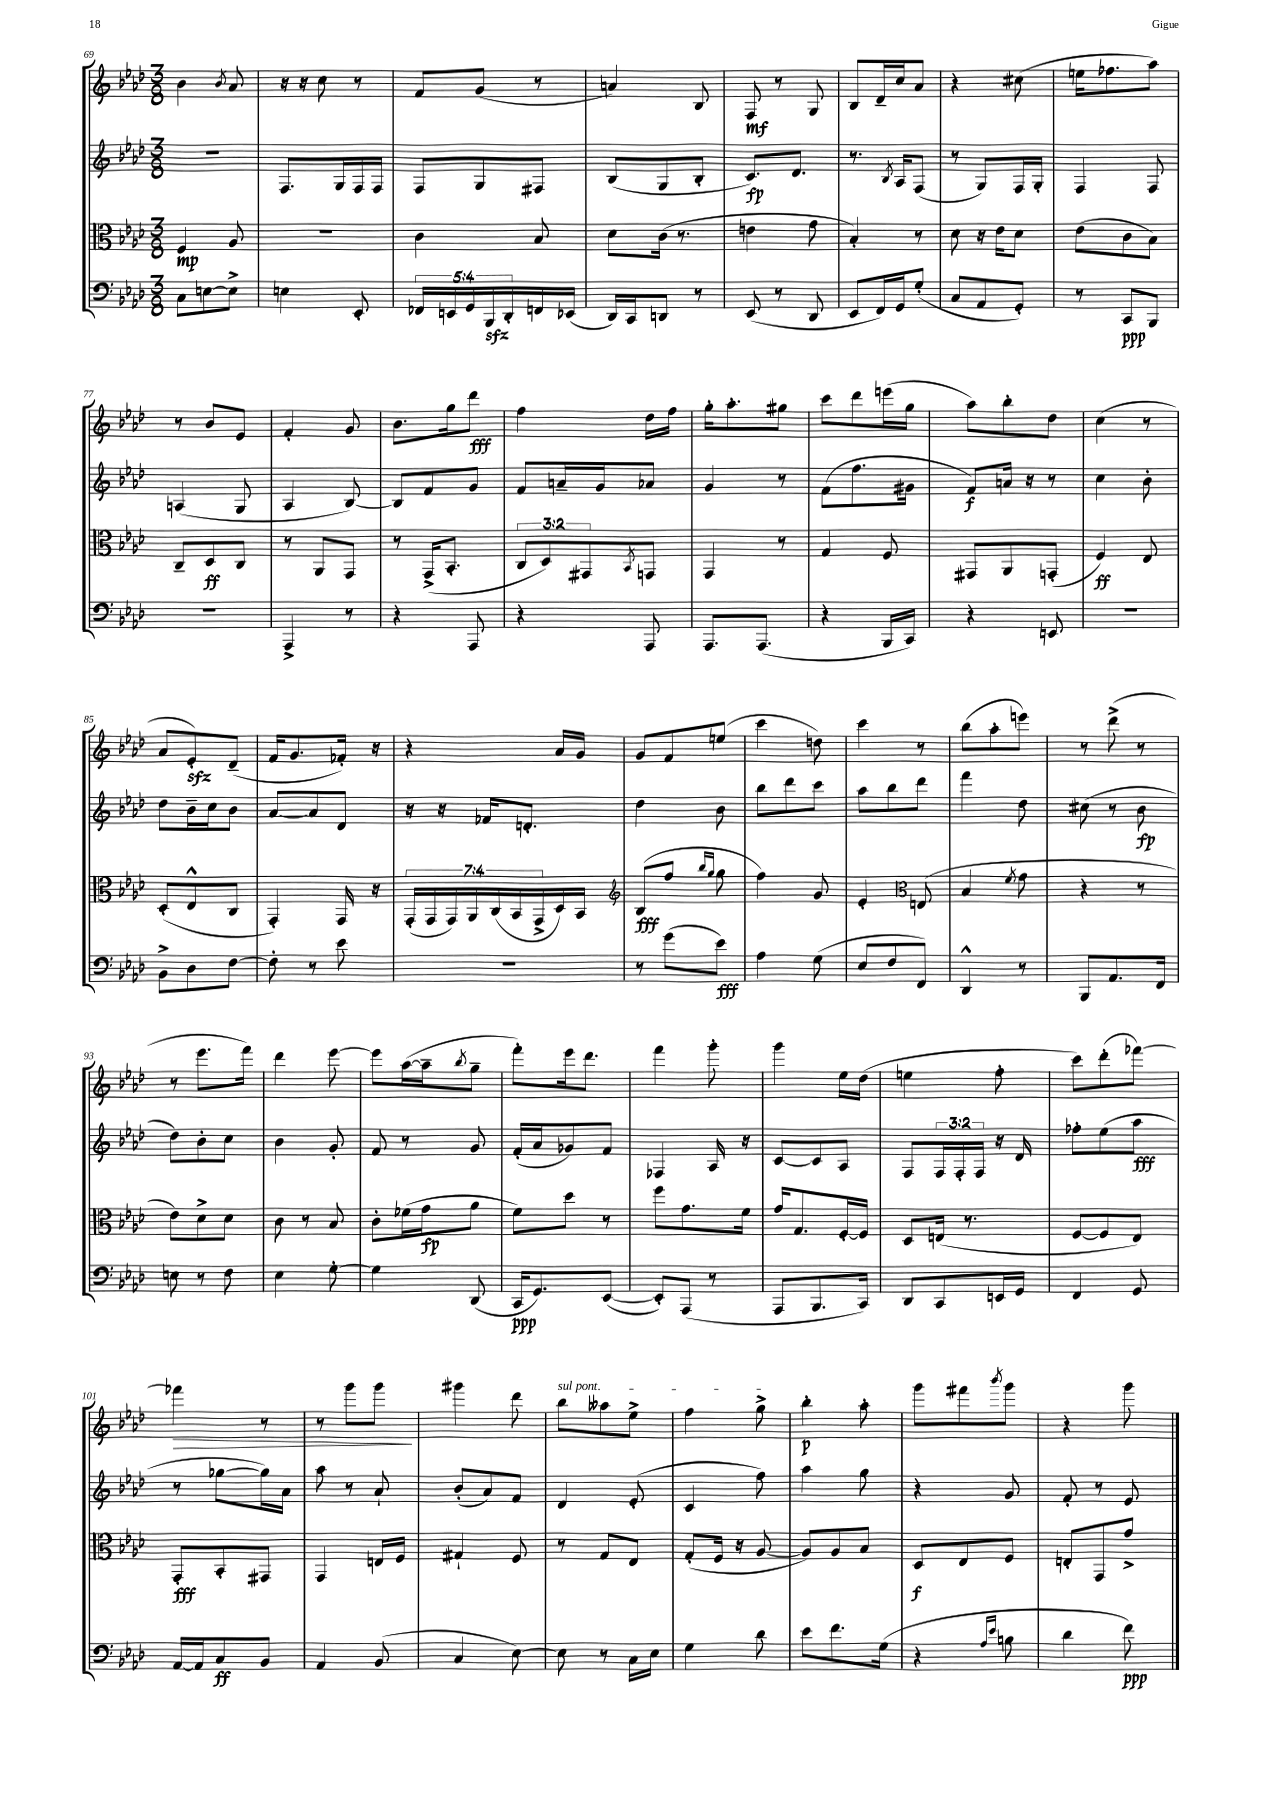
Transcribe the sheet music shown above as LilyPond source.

<<
\new StaffGroup <<
\new Staff = "s0" {
    \clef treble \key aes \major \numericTimeSignature \time 3/8
    bes'4 \acciaccatura { bes'8 } aes'8 |
    r16 r16 c''8 r8 |
    f'8 g'8( r8 |
    a'4) bes8 |
    f8\mf r8 g8 |
    bes8 des'16-- c''16 aes'8 |
    r4 cis''8( |
    e''16 fes''8. aes''8) |
    r8 bes'8 ees'8 |
    f'4-. g'8 |
    bes'8. g''16 des'''8\fff |
    f''4 des''16 f''16 |
    g''16-. aes''8.-. gis''8 |
    c'''8 des'''8 e'''16( g''16 |
    aes''8) bes''8-. des''8 |
    c''4( r8 |
    aes'8 ees'8-.\sfz) des'8--( |
    f'16 g'8. fes'16-.) r16 |
    r4 aes'16 g'16 |
    g'8 f'8 e''8( |
    c'''4 d''8) |
    c'''4 r8 |
    bes''8( aes''8-. e'''8) |
    r8 des'''8->( r8 |
    r8 ees'''8. f'''16) |
    des'''4 ees'''8~ |
    ees'''8 aes''16~( aes''16-- \acciaccatura { bes''8 } g''8-- |
    f'''8-.) ees'''16 des'''8. |
    f'''4 g'''8-. |
    g'''4 ees''16 des''16( |
    e''4 f''8-. |
    c'''8) des'''8-.( fes'''8~) |
    fes'''4\> r8 |
    r8 g'''8 g'''8\! |
    gis'''4 des'''8 |
    \once \override TextSpanner.bound-details.left.text = \markup { \italic "sul pont." } bes''8\startTextSpan aeses''8 ees''8-> |
    f''4 g''8->\stopTextSpan |
    bes''4-.\p aes''8-. |
    g'''8 fis'''8 \acciaccatura { bes'''8 } g'''8 |
    r4 g'''8 \bar "|." |
}
\new Staff = "s1" {
    \clef treble \key aes \major \numericTimeSignature \time 3/8 \override Staff.TupletNumber.text = #tuplet-number::calc-fraction-text
    R4. |
    f8. g16 f16 f16 |
    f8 g8 fis8 |
    bes8( g8 bes8-. |
    c'8.\fp) des'8. |
    r8. \acciaccatura { bes8 } aes16 f8( |
    r8 g8) f16 g16-. |
    f4 f8 |
    a4( g8 |
    aes4 bes8~) |
    bes8 f'8 g'8 |
    f'8 a'16-- g'16 aes'8 |
    g'4 r8 |
    f'8( f''8. gis'16 |
    f'8\f) a'16 r16 r8 |
    c''4 bes'8-. |
    des''8 bes'16-- c''16 bes'8 |
    aes'8~ aes'8 des'8 |
    r16 r16 fes'16 d'8.-. |
    des''4 bes'8 |
    bes''8 des'''8 c'''8 |
    aes''8 bes''8 des'''8 |
    f'''4 des''8 |
    cis''8( r8 bes'8\fp |
    des''8) bes'8-. c''8 |
    bes'4 g'8-. |
    f'8 r8 g'8 |
    f'16-.( aes'16 ges'8) f'8 |
    fes4 aes16 r16 |
    c'8~ c'8 aes8 |
    f8 \tuplet 3/2 { f16 f16-. f16 } r16 des'16 |
    fes''8-. ees''8( aes''8\fff |
    r8 ges''8~ ges''16) aes'16 |
    aes''8 r8 aes'8-! |
    bes'8-.( aes'8) f'8 |
    des'4 ees'8-.( |
    c'4 f''8) |
    aes''4 g''8 |
    r4 g'8 |
    f'8-. r8 ees'8 \bar "|." |
}
\new Staff = "s2" {
    \clef alto \key aes \major \numericTimeSignature \time 3/8 \override Staff.TupletNumber.text = #tuplet-number::calc-fraction-text
    f4\mp aes8 |
    R4. |
    c'4 bes8 |
    des'8 c'16( r8. |
    e'4 g'8 |
    bes4-.) r8 |
    des'8 r16 ees'16 des'8 |
    ees'8( c'8 bes8) |
    c8-- des8\ff c8 |
    r8 aes,8 g,8 |
    r8 g,16->( bes,8.-. |
    \tuplet 3/2 { c8 des8) gis,8 } \acciaccatura { bes,8 } g,8 |
    g,4 r8 |
    g4 f8 |
    gis,8 aes,8 g,8-.( |
    f4\ff) ees8 |
    des8-.( ees8-^ c8 |
    g,4-.) g,16 r16 |
    \tuplet 7/4 { g,16-.( g,16 g,16) aes,16 c16( bes,16 g,16-> } des16) bes,16 |
    \clef treble bes8\fff( f''8 \grace { bes''16 g''16 } g''8 |
    f''4) g'8 |
    ees'4-. \clef alto e8( |
    bes4 \acciaccatura { f'8 } g'8 |
    r4 r8 |
    ees'8) des'8-> des'8 |
    c'8 r8 bes8 |
    c'8-. fes'16( g'16\fp aes'8 |
    f'8) des''8 r8 |
    f''8 g'8. f'16 |
    g'16 g8. f16~-. f16 |
    des8 e16( r8. |
    f8~ f8 ees8) |
    g,8-.\fff bes,8-. gis,8 |
    g,4 e16 f16 |
    gis4-! f8 |
    r8 g8 ees8 |
    g8-.( f16 r16 aes8~ |
    aes8) aes8 bes8 |
    des8\f ees8 f8 |
    e8-. g,8 g'8-> \bar "|." |
}
\new Staff = "s3" {
    \clef bass \key aes \major \numericTimeSignature \time 3/8 \override Staff.TupletNumber.text = #tuplet-number::calc-fraction-text
    c8 e8~ e8-> |
    e4 ees,8-. |
    \tuplet 5/4 { fes,16 e,16 g,16 bes,,16\sfz des,16-. } f,16 ees,16( |
    des,16) c,16 d,8 r8 |
    ees,8( r8 des,8 |
    ees,8 f,16) g,16 g8-.( |
    c8 aes,8 g,8-.) |
    r8 c,8\ppp bes,,8 |
    R4. |
    aes,,4-> r8 |
    r4 aes,,8 |
    r4 aes,,8 |
    aes,,8. aes,,8.( |
    r4 bes,,16 c,16) |
    r4 e,8 |
    R4. |
    bes,8-> des8 f8~ |
    f8-. r8 ees'8 |
    R4. |
    r8 g'8( ees'8\fff) |
    aes4 g8( |
    ees8 f8 f,8) |
    des,4-^ r8 |
    bes,,8 aes,8. f,16 |
    e8 r8 f8 |
    ees4 g8~-. |
    g4 des,8( |
    c,16\ppp g,8.) ees,8~( |
    ees,8-.) aes,,8( r8 |
    aes,,8 bes,,8. c,16) |
    des,8 c,8 e,16 g,16 |
    f,4 g,8 |
    aes,16~ aes,16 c8\ff bes,8 |
    aes,4 bes,8( |
    c4 ees8~) |
    ees8 r8 c16 ees16 |
    g4 des'8 |
    ees'8 f'8. g16( |
    r4 \grace { aes16 ees'16 } b8 |
    des'4 f'8\ppp) \bar "|." |
}
>>
>>
\layout { \context { \Score currentBarNumber = #69 } }
